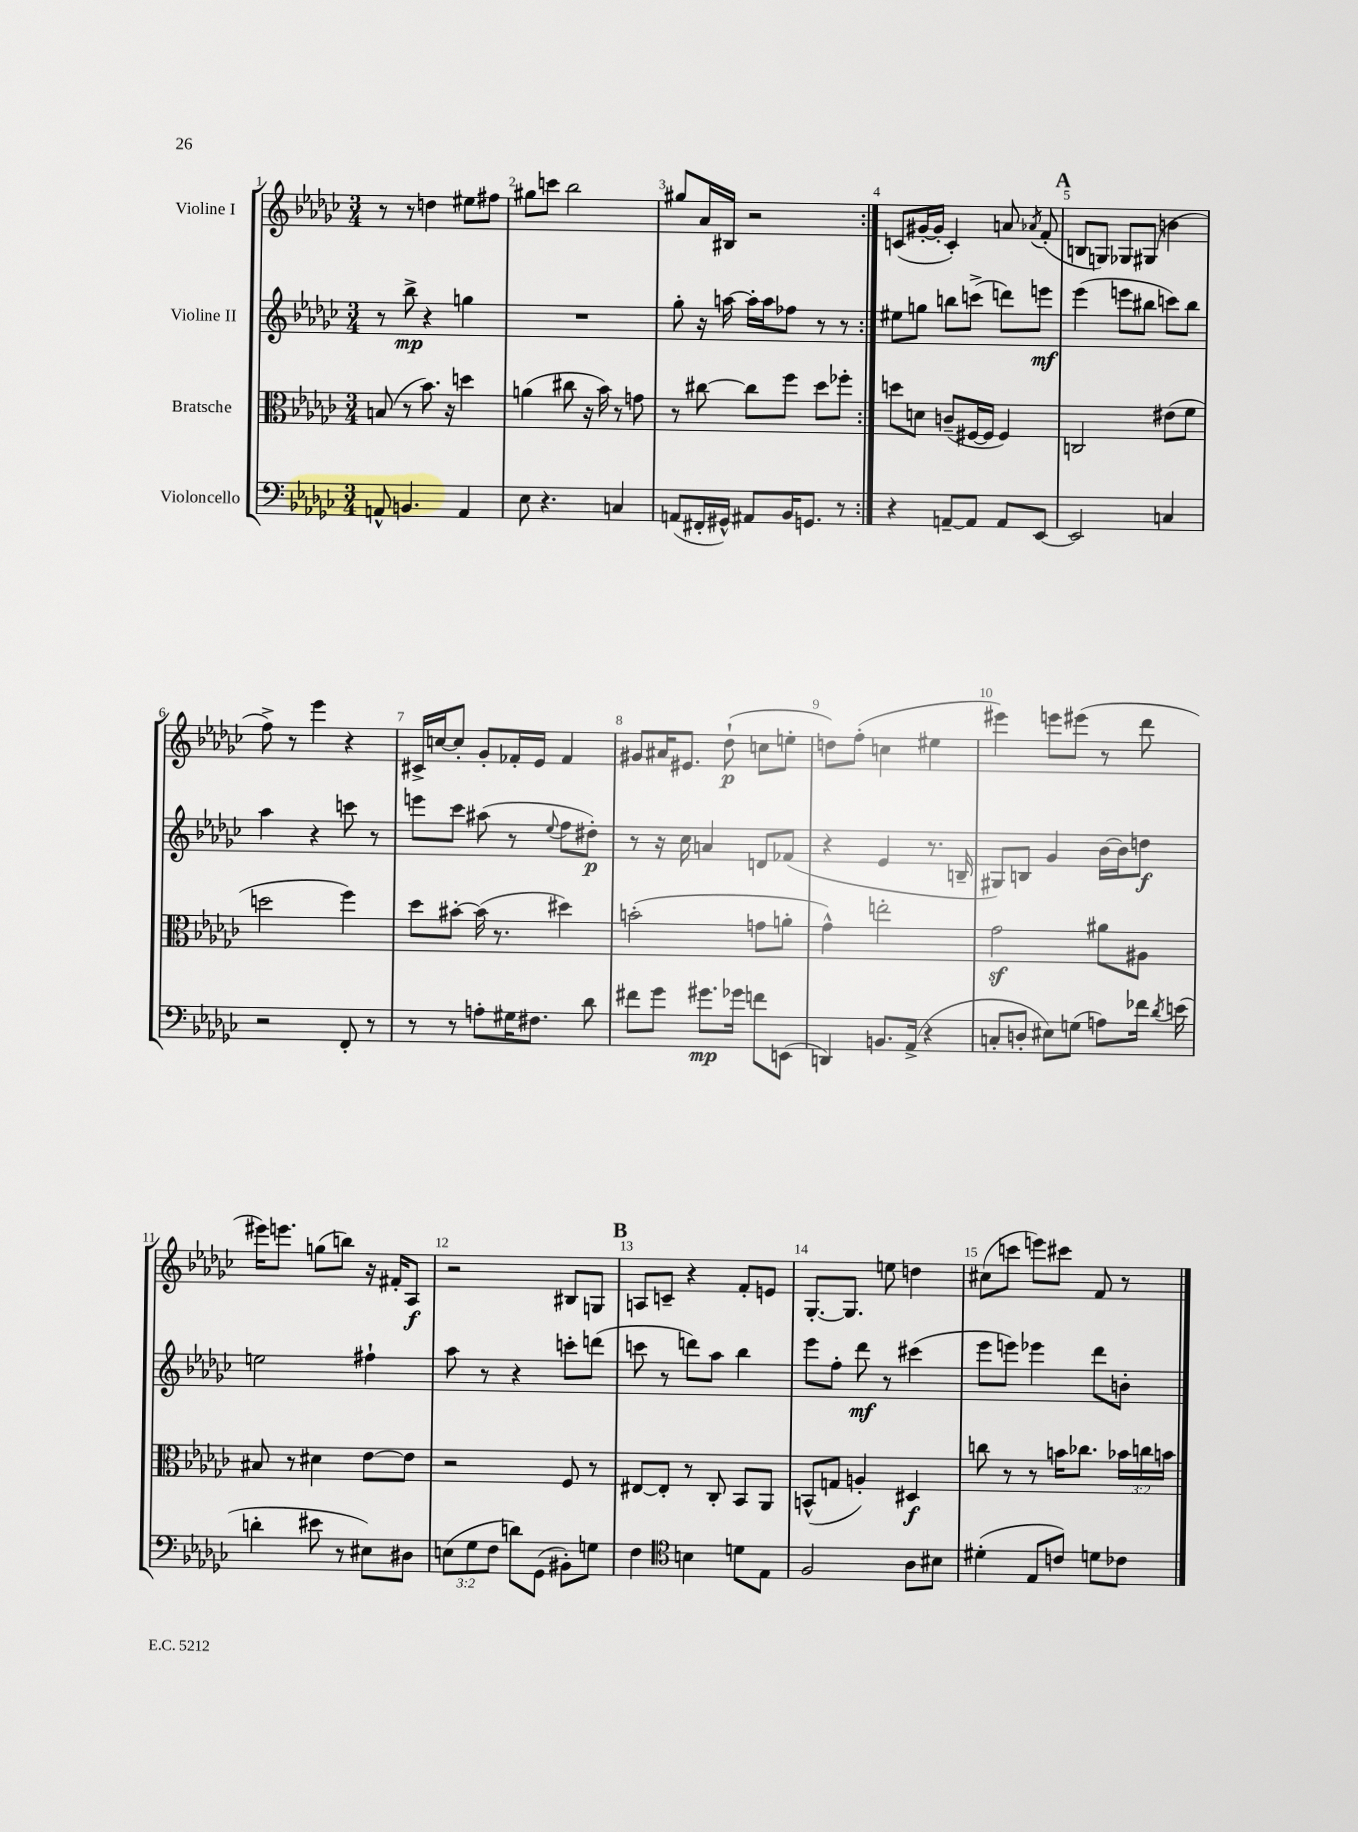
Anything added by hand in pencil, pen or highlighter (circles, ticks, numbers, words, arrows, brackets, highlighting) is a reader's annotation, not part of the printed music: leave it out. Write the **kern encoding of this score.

**kern	**dynam	**kern	**dynam	**kern	**dynam	**kern	**dynam
*part4	*part4	*part3	*part3	*part2	*part2	*part1	*part1
*staff4	*staff4	*staff3	*staff3	*staff2	*staff2	*staff1	*staff1
*I"Violoncello	*	*I"Bratsche	*	*I"Violine II	*	*I"Violine I	*
*clefF4	*	*clefC3	*	*clefG2	*	*clefG2	*
*k[b-e-a-d-g-c-]	*	*k[b-e-a-d-g-c-]	*	*k[b-e-a-d-g-c-]	*	*k[b-e-a-d-g-c-]	*
*M3/4	*	*M3/4	*	*M3/4	*	*M3/4	*
=1	=1	=1	=1	=1	=1	=1	=1
8AAn^^/	.	(8Bn/	.	8r	.	8r	.
4.BBn/	.	8r	.	8bb-^\	mp	8r	.
.	.	8.b-\)	.	4r	.	4ddn\	.
.	.	16r	.	.	.	.	.
4AA/	.	4ddn\	.	4ggn\	.	8ee#X\L	.
.	.	.	.	.	.	8ff#X\J	.
=2	=2	=2	=2	=2	=2	=2	=2
8E-\	.	(4an\	.	2.r	.	8gg#X\L	.
4.r	.	.	.	.	.	8cccn\J	.
.	.	8cc#X\	.	.	.	2bb-\	.
.	.	16r	.	.	.	.	.
.	.	16b-\)	.	.	.	.	.
4Cn/	.	8r	.	.	.	.	.
.	.	8gn\	.	.	.	.	.
=3	=3	=3	=3	=3	=3	=3	=3
(8AAn/L	.	8r	.	8gg-'\	.	8gg#X/L	.
16FF#X'/L	.	[8cc#X\	.	16r	.	16a-/L	.
16GG#X^^/JJ)	.	.	.	[16aan\	.	16B#X/JJ	.
8AA#X/L	.	8cc#\L]	.	16aa'\LL]	.	2r	.
.	.	.	.	16aa\J	.	.	.
16BB-/K	.	8ff\J	.	8ff-X\J	.	.	.
8.GGn/J	.	.	.	.	.	.	.
.	.	8dd-\L	.	8r	.	.	.
8r	.	8ff-X'\J	.	8r	.	.	.
=4:|!	=4:|!	=4:|!	=4:|!	=4:|!	=4:|!	=4:|!	=4:|!
4r	.	8ddn\L	.	8ee#X\L	.	(8cn/L	.
.	.	8dn\J	.	8ggn\J	.	[16g#X'/L	.
.	.	.	.	.	.	16g#'/JJ]	.
[8AAn~/L	.	(8cn~/L	.	8bbn\L	.	4c'/)	.
8AA/J]	.	[16F#X/L	.	(8cccn^\J	.	.	.
.	.	16F#/JJ]	.	.	.	.	.
8AA/L	.	4F#/)	.	8dddn\L)	.	8an/	.
.	.	.	.	.	.	8qa-X/	.
[8EE-/J	.	.	.	8eeen\J	mf	(8f'/	.
!!LO:REH:place=s1:t=A
=5	=5	=5	=5	=5	=5	=5	=5
2EE-/]	.	2Cn/	.	(4eee-\	.	8Bn/L	.
.	.	.	.	.	.	8Gn/J)	.
.	.	.	.	8eeen\L	.	8G-X/L	.
.	.	.	.	8bb#X\J	.	(8G#X/J	.
4Cn/	.	(8e#X\L	.	8cccn\L)	.	4bn\	.
.	.	8f\J	.	8bb#\J	.	.	.
!!LO:LB:g=z
=6	=6	=6	=6	=6	=6	=6	=6
2r	.	2ddn\	.	4aa-\	.	8ff^\)	.
.	.	.	.	.	.	8r	.
.	.	.	.	4r	.	4eee-\	.
8FF'/	.	4ff\)	.	8cccn\	.	4r	.
8r	.	.	.	8r	.	.	.
=7	=7	=7	=7	=7	=7	=7	=7
8r	.	8dd-\L	.	8eeen\L	.	16c#X^/LL	.
.	.	.	.	.	.	[16ccn/J	.
8r	.	[8b#X'\J	.	8ccc-\J	.	8cc'/J]	.
8An'\L	.	(16b#\]	.	(8aa#X\	.	8g-'/L	.
.	.	8.r	.	.	.	.	.
16G#X\K	.	.	.	8r	.	16f-X'/L	.
8.F#X\J	.	.	.	.	.	16e-/JJ	.
.	.	.	.	8qqee-/	.	.	.
.	.	4dd#X\)	.	8ff\L	.	4f-/	.
8d-\	.	.	.	8dd#X'\J)	p	.	.
=8	=8	=8	=8	=8	=8	=8	=8
8f#X\L	.	(2bn'\	.	8r	.	8g#X/L	.
8g-\J	.	.	.	16r	.	16a#X/K	.
.	.	.	.	16cc-\	.	8.e#X/J	.
8.g#X\L	mp	.	.	4an/	.	.	.
.	.	.	.	.	.	(8dd-`\	p
16g-X\Jk	.	.	.	.	.	.	.
8fn\L	.	8gn\L	.	8dn/L	.	8ccn\L	.
(8EEn\J	.	8an'\J	.	(8f-X/J	.	8een'\J	.
=9	=9	=9	=9	=9	=9	=9	=9
4DDn/)	.	4g-^^\)	.	4r	.	8ddn\L)	.
.	.	.	.	.	.	(8ff'\J	.
8.BBn/L	.	2een'\	.	4e-/	.	4ccn\	.
(16AA-^/Jk	.	.	.	.	.	.	.
4r	.	.	.	8.r	.	4ee#X\	.
.	.	.	.	16Bn~/	.	.	.
=10	=10	=10	=10	=10	=10	=10	=10
8Cn'/L	.	2g-z\	.	8G#X/L)	.	4eee#X\)	.
8Dn'/J	.	.	.	8Bn/J	.	.	.
8E#X\L)	.	.	.	4g-/	.	8eeen\L	.
(8Gn\J	.	.	.	.	.	(8eee#X\J	.
8An\L)	.	8a#X\L	.	[16b-\LL	.	8r	.
.	.	.	.	16b-\J]	.	.	.
16f-X\Jk	.	8A#X\J	.	8ddn\J	f	8ddd-\	.
8qd-/	.	.	.	.	.	.	.
(16en\	.	.	.	.	.	.	.
!!LO:LB:g=z
=11	=11	=11	=11	=11	=11	=11	=11
4dn'\	.	8B#X/	.	2een\	.	16eee#X\KL)	.
.	.	.	.	.	.	8.eeen\J	.
.	.	8r	.	.	.	.	.
8e#X\	.	4d#X\	.	.	.	(8ggn\L	.
8r	.	.	.	.	.	8bbn\J)	.
8E#X\L)	.	[8e-\L	.	4ff#X`\	.	16r	.
.	.	.	.	.	.	16f#X'/KL	.
8D#X\J	.	8e-\J]	.	.	.	8A-/J	f
=12	=12	=12	=12	=12	=12	=12	=12
(12En\L	.	2r	.	8aa-\	.	2r	.
12G-\	.	.	.	.	.	.	.
.	.	.	.	8r	.	.	.
12F\J	.	.	.	.	.	.	.
8dn\L)	.	.	.	4r	.	.	.
(8GG-\J	.	.	.	.	.	.	.
8BB#X'\L)	.	8F/	.	8cccn'\L	.	8B#X/L	.
8Gn\J	.	8r	.	(8dddn\J	.	8Gn/J	.
!!LO:REH:place=s1:t=B
=13	=13	=13	=13	=13	=13	=13	=13
4F\	.	[8E#X/L	.	8cccn\	.	8An/L	.
.	.	8E#'/J]	.	8r	.	8cn~/J	.
*clefC4	*	*	*	*	*	*	*
4Bn\	.	8r	.	8dddn\L)	.	4r	.
.	.	8C-'/	.	8aa-\J	.	.	.
8dn\L	.	8BB-/L	.	4bb-\	.	8f'/L	.
8E-\J	.	8AA-/J	.	.	.	8en/J	.
=14	=14	=14	=14	=14	=14	=14	=14
2F/	.	(8BBn^^/L	.	8eee-\L	.	[8.G-'/L	.
.	.	8Gn/J	.	8ff'\J	.	.	.
.	.	.	.	.	.	8.G-/J]	.
.	.	4An'/)	.	8ddd-\	mf	.	.
.	.	.	.	8r	.	8een\	.
8A-\L	.	4D#X/	f	(4ccc#X\	.	4ddn\	.
8B#X\J	.	.	.	.	.	.	.
=15	=15	=15	=15	=15	=15	=15	=15
(4d#X'\	.	8ccn\	.	8eee-\L	.	(8cc#X\L	.
.	.	8r	.	8eeen\J)	.	8cccn\J	.
8E-/L	.	8r	.	4eee-X\	.	8eeen\L)	.
8cn/J)	.	16bn\KL	.	.	.	8ccc#X\J	.
.	.	8.cc-X\J	.	.	.	.	.
8dn\L	.	.	.	8ddd-\L	.	8f/	.
8c-X\J	.	24b-X\LL	.	8bn'\J	.	8r	.
.	.	24ccn\	.	.	.	.	.
.	.	24bn\JJ	.	.	.	.	.
==	==	==	==	==	==	==	==
*-	*-	*-	*-	*-	*-	*-	*-
